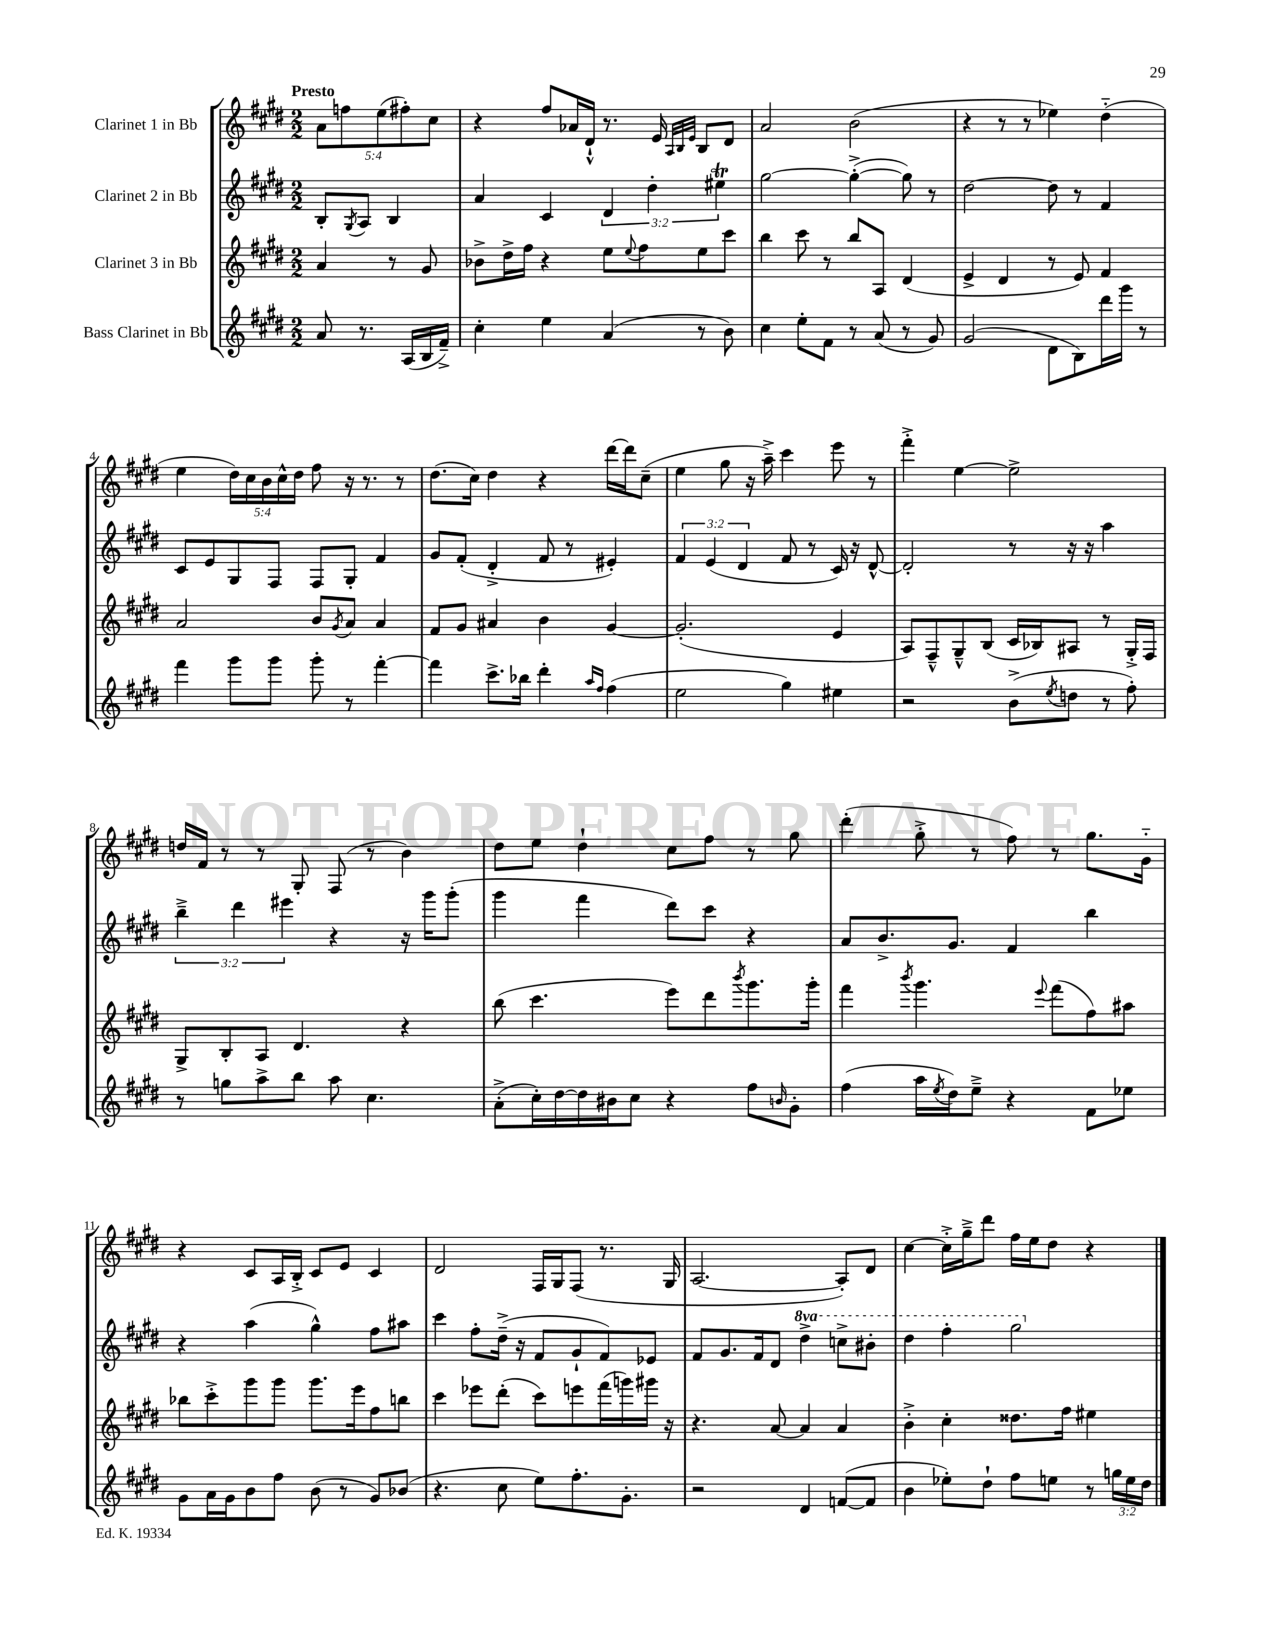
<<
\new StaffGroup <<
\new Staff = "s0" \with { instrumentName = "Clarinet 1 in Bb" } {
    \clef treble \key e \major \numericTimeSignature \time 2/2 \override Staff.TupletNumber.text = #tuplet-number::calc-fraction-text \partial 2 \tempo "Presto"
    \tuplet 5/4 { a'8 f''8 e''8( fis''8-.) cis''8 } |
    r4 fis''8 aes'16 dis'16-!-^ r8. e'16 \grace { a32 b32 e'32 } b8 dis'8 |
    a'2 b'2( |
    r4 r8 r8 ees''4) dis''4-_( |
    e''4 \tuplet 5/4 { dis''16) cis''16 b'16 cis''16-^ dis''16 } fis''8 r16 r8. r8 |
    dis''8.( cis''16) dis''4 r4 dis'''16~ dis'''16 cis''8--( |
    e''4 gis''8 r16 a''16--->) cis'''4 e'''8 r8 |
    fis'''4-.-> e''4~ e''2-> |
    d''16 fis'16 r8 r8 gis8-. fis8( r8 b'4) |
    dis''8 e''8 dis''4-! cis''8 fis''8 r8 gis''8 |
    dis'''4-.( gis''8-.-> r8 fis''8) r8 gis''8. gis'16-_ |
    r4 cis'8 a16 b16-.-> cis'8 e'8 cis'4 |
    dis'2 fis16 gis16 fis8( r8. gis16 |
    a2.~ a8-.) dis'8 |
    cis''4~ cis''16-.-> gis''16---> dis'''8 fis''16 e''16 dis''8 r4 \bar "|." |
}
\new Staff = "s1" \with { instrumentName = "Clarinet 2 in Bb" } {
    \clef treble \key e \major \numericTimeSignature \time 2/2 \override Staff.TupletNumber.text = #tuplet-number::calc-fraction-text \set Staff.ottavationMarkups = #ottavation-simple-ordinals \partial 2
    b8-. \acciaccatura { gis8 } a8 b4 |
    a'4 cis'4 \tuplet 3/2 { dis'4 dis''4-. eis''4\trill } |
    gis''2~ gis''4~-.->( gis''8) r8 |
    dis''2~ dis''8 r8 fis'4 |
    cis'8 e'8 gis8 fis8 fis8 gis8-. fis'4 |
    gis'8 fis'8-.( dis'4-.-> fis'8 r8 eis'4-.) |
    \tuplet 3/2 { fis'4 e'4( dis'4 } fis'8 r8 cis'16) r16 dis'8~-^ |
    dis'2-. r8 r16 r16 a''4 |
    \tuplet 3/2 { b''4---> dis'''4 eis'''4 } r4 r16 gis'''16 gis'''8-.( |
    gis'''4 fis'''4 dis'''8) cis'''8 r4 |
    a'8 b'8.-> gis'8. fis'4 b''4 |
    r4 a''4( gis''4-^) fis''8 ais''8 |
    cis'''4 fis''8-. dis''16--->( r16 fis'8 gis'8-! fis'8) ees'8 |
    fis'8 gis'8. fis'16 dis'8 \ottava #1 dis'''4-> c'''8-> bis''8-. |
    dis'''4 fis'''4-. gis'''2 \ottava #0 \bar "|." |
}
\new Staff = "s2" \with { instrumentName = "Clarinet 3 in Bb" } {
    \clef treble \key e \major \numericTimeSignature \time 2/2 \partial 2
    a'4 r8 gis'8 |
    bes'8-> dis''16-> fis''16 r4 e''8 \appoggiatura { e''8 } fis''8 e''8 cis'''8 |
    b''4 cis'''8 r8 b''8 a8 dis'4( |
    e'4-> dis'4 r8 e'8) fis'4 |
    a'2 b'8 \acciaccatura { gis'8 } a'8 a'4 |
    fis'8 gis'8 ais'4 b'4 gis'4~ |
    gis'2.-.( e'4 |
    a8) fis8---^ gis8---^ b8( cis'16 bes16) ais8 r8 gis16-.-> fis16 |
    gis8-> b8-. a8 dis'4. r4 |
    b''8( cis'''4. e'''8) dis'''8 \acciaccatura { b'''8 } gis'''8. gis'''16-. |
    fis'''4 \acciaccatura { b'''8 } gis'''4. \appoggiatura { e'''8 } fis'''8( fis''8) ais''8 |
    bes''8 cis'''8-.-> gis'''8 gis'''8 gis'''8. e'''16 fis''8 b''8 |
    cis'''4 ees'''8 dis'''8-.( cis'''8) e'''8 fis'''16( g'''16) gis'''16 r16 |
    r4. a'8~ a'4 a'4 |
    b'4-.-> cis''4-. disis''8. fis''16 eis''4 \bar "|." |
}
\new Staff = "s3" \with { instrumentName = "Bass Clarinet in Bb" } {
    \clef treble \key e \major \numericTimeSignature \time 2/2 \override Staff.TupletNumber.text = #tuplet-number::calc-fraction-text \partial 2
    a'8 r8. a16( b16 fis'16--->) |
    cis''4-. e''4 a'4( r8 b'8) |
    cis''4 e''8-. fis'8 r8 a'8( r8 gis'8) |
    gis'2( dis'8 b8) dis'''16 gis'''16 r8 |
    fis'''4 gis'''8 gis'''8 gis'''8-. r8 fis'''4~-. |
    fis'''4 cis'''8.-> bes''16 dis'''4-. \grace { a''16 fis''16 } fis''4( |
    e''2 gis''4) eis''4 |
    r2 b'8->( \acciaccatura { e''8 } d''8 r8 fis''8-.) |
    r8 g''8 a''8-> b''8 a''8 cis''4. |
    a'8-.->( cis''16-.) dis''16~ dis''16 bis'16 cis''8 r4 fis''8 \grace { b'16 } gis'8-. |
    fis''4( a''16 \acciaccatura { e''8 } dis''16) e''8---> r4 fis'8 ees''8 |
    gis'8 a'16 gis'16 b'8 fis''8 b'8( r8 gis'8) bes'8( |
    r4. cis''8 e''8) fis''8.-. gis'8.-. |
    r2 dis'4 f'8~( f'8 |
    b'4 ees''8-.) dis''8-! fis''8 e''8 r8 \tuplet 3/2 { g''16 e''16 dis''16 } \bar "|." |
}
>>
>>
